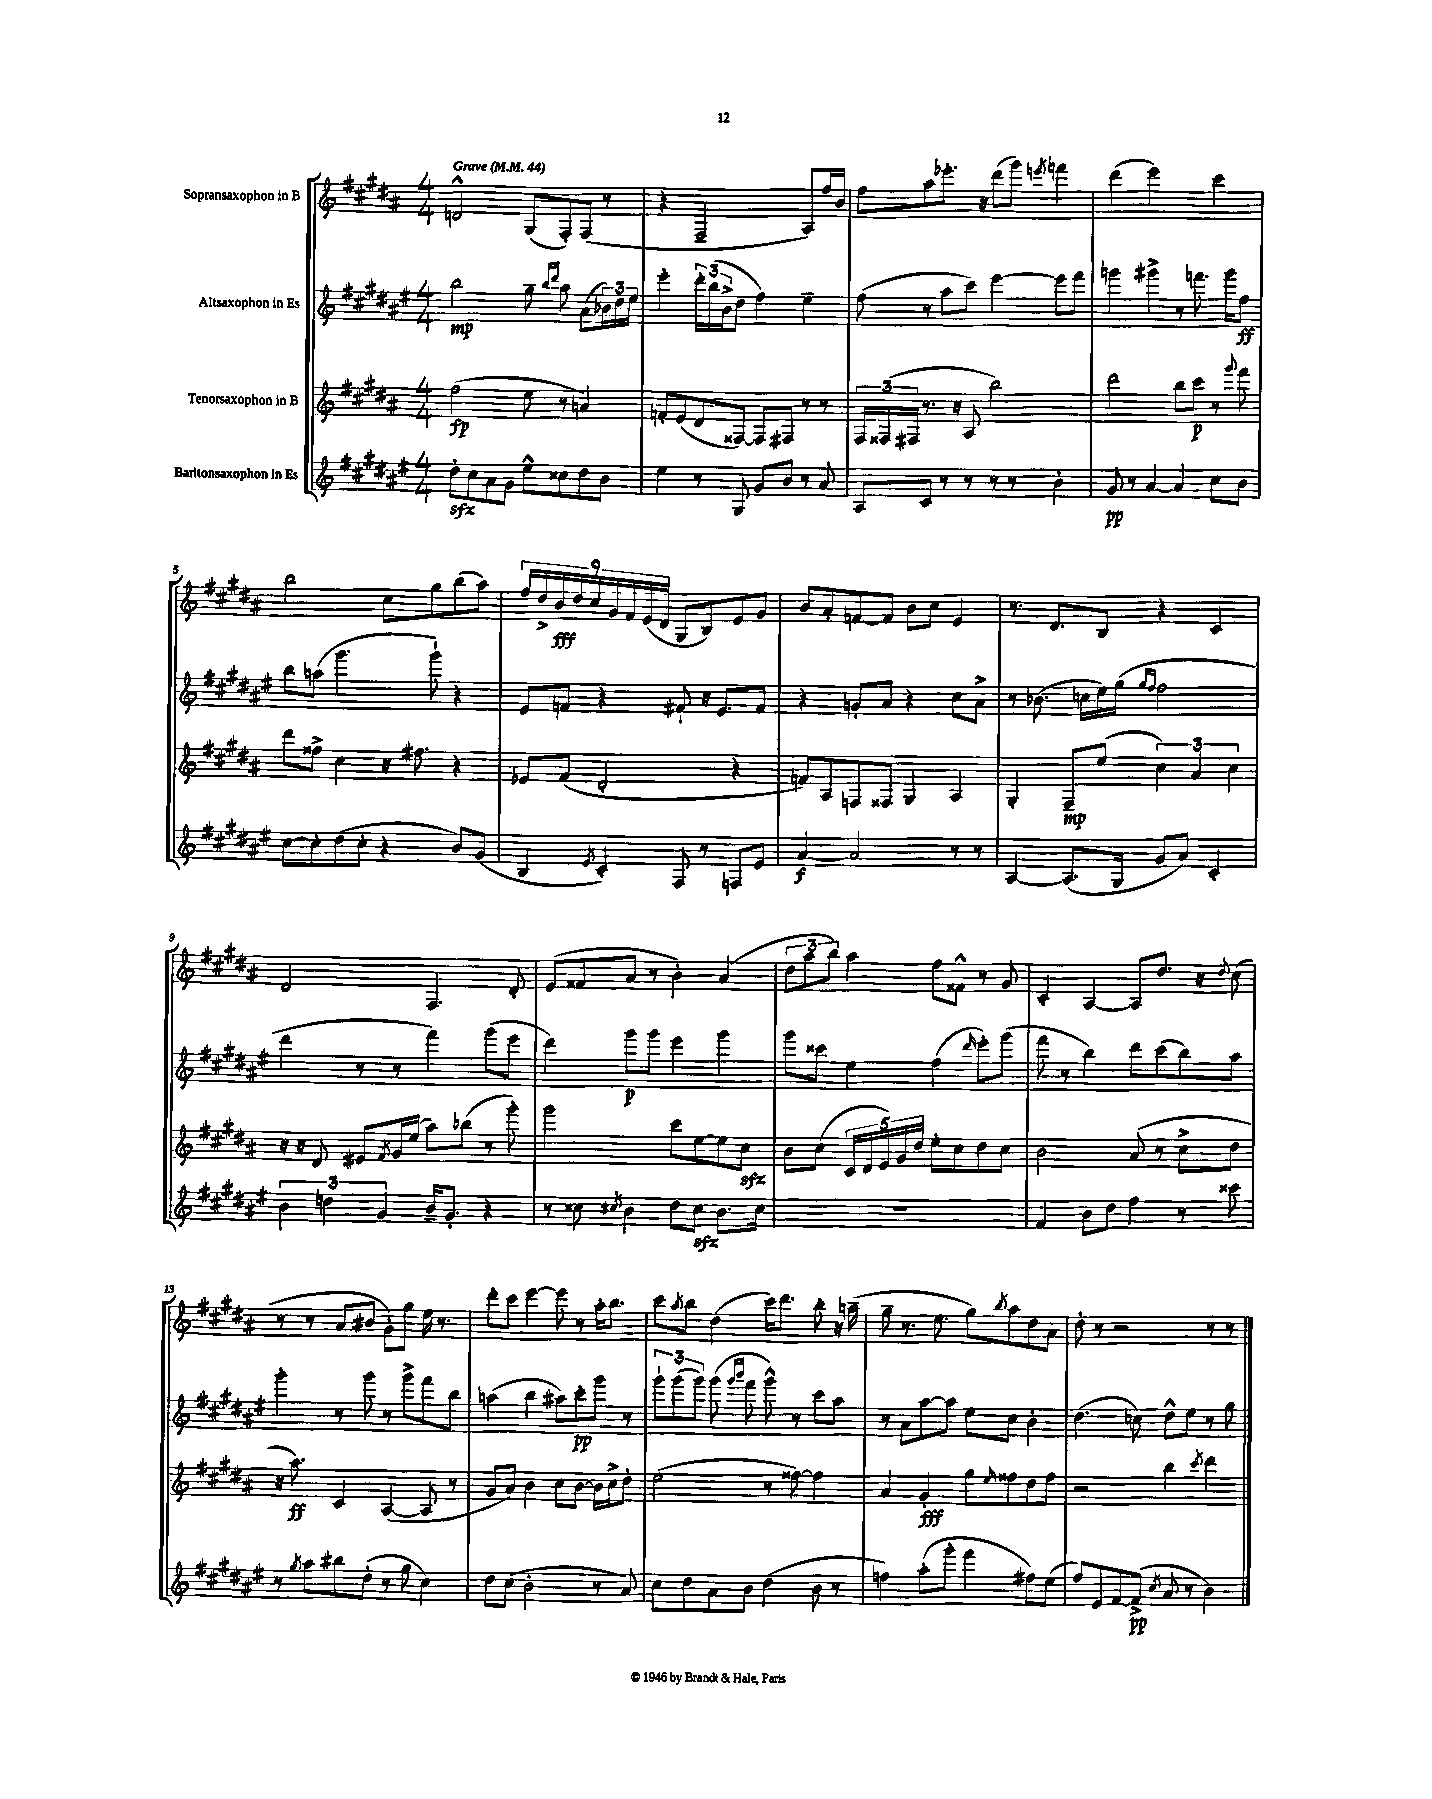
<<
\new StaffGroup <<
\new Staff = "s0" \with { instrumentName = "Sopransaxophon in B" } {
    \clef treble \key b \major \numericTimeSignature \time 4/4 \tempo "Grave" 4 = 44
    d'2-^ gis8( fis8-.) fis8( r8 |
    r4 fis2-- ais8) fis''16 b'16 |
    fis''8 ais''8 ees'''8.-. r16 dis'''8( gis'''8) \acciaccatura { e'''8 } f'''4 |
    dis'''4( e'''2) cis'''4 |
    b''2 cis''8 gis''8 b''8( ais''8) |
    \tuplet 9/8 { fis''16 dis''16-> b'16\fff dis''16 cis''16 gis'16 fis'16 e'16( dis'16 } gis8 b8) e'8 gis'8 |
    b'8 ais'8-. f'8~ f'8 b'8 cis''8 e'4 |
    r8. dis'8. b8 r4 cis'4 |
    dis'2 fis4. dis'8-. |
    e'8( fisis'8 ais'8 r8 b'4-.) ais'4( |
    \tuplet 3/2 { dis''8 ais''8 b''8) } ais''4 fis''8 fisis'8-^ r8 gis'8 |
    cis'4-. ais4~ ais8 dis''8. r16 \appoggiatura { dis''8 } cis''8( |
    r8 r8 ais'8 bis'8 gis'8-.) gis''8 e''16 r8. |
    dis'''8-. cis'''8 e'''4~ e'''8 r8 ais''16-. b''8. |
    cis'''8 \acciaccatura { ais''8 } b''8 dis''4( cis'''16) dis'''8. b''8-. r16 a''16--( |
    gis''8-- r8. e''8. gis''8) \acciaccatura { b''8 } ais''8 dis''8 ais'8 |
    dis''8-. r8 r2 r8 r8 \bar "|." |
}
\new Staff = "s1" \with { instrumentName = "Altsaxophon in Es" } {
    \clef treble \key fis \major \numericTimeSignature \time 4/4
    b''2\mp gis''8-- \grace { b''16 dis'''16 } ais''8 ais'8( \tuplet 3/2 { bes'16) dis''16 eis''16 } |
    eis'''4-. \tuplet 3/2 { dis'''16-. b''16( b'16-> } dis''8 fis''4) eis''4-- |
    fis''8( r8 ais''8 cis'''8) eis'''4~ eis'''8 fis'''8 |
    g'''4 gis'''4-> r8 f'''8. gis'''16 fis''8\ff |
    b''8 a''8( gis'''4. gis'''8-!) r4 |
    eis'8 f'8 r4 fis'8-! r16 eis'8. fis'8 |
    r4 g'8-. ais'8 r4 cis''8 ais'8-> |
    r8 bes'8.( c''16 eis''16) gis''16( \grace { gis''16 fis''16 } fis''2 |
    dis'''4 r8 r8 fis'''4) gis'''8( eis'''8 |
    dis'''4) gis'''8\p gis'''8 eis'''4 gis'''4 |
    gis'''8 cisis'''8 eis''4 fis''4( \grace { dis'''16 } eis'''8-.) gis'''8( |
    fis'''8 r8 b''4) dis'''8 cis'''8( b''8) ais''8 |
    gis'''4-. r8 gis'''8 r8 gis'''8-> fis'''8 b''8 |
    a''4( b''4 ais''8) cis'''8-.\pp gis'''8 r8 |
    \tuplet 3/2 { gis'''8-! gis'''8( gis'''8) } gis'''8( \grace { gis'''16 b'''16 } fis'''8 gis'''8-^) r8 cis'''8 ais''8 |
    r8 ais'8 ais''8~ ais''8 eis''8 cis''8 b'4-. |
    dis''4.( c''8) dis''8-^ eis''8 r8 gis''8 \bar "|." |
}
\new Staff = "s2" \with { instrumentName = "Tenorsaxophon in B" } {
    \clef treble \key b \major \numericTimeSignature \time 4/4
    fis''2\fp( e''8 r8 a'4) |
    f'8-. e'8( dis'8 fisis8~) fisis8 fis8 r8 r8 |
    \tuplet 3/2 { fis16 fisis16( fis16 } r8. r16 ais8 b''2) |
    dis'''2 b''8 cis'''8\p r8 \appoggiatura { gis'''8 } fis'''8 |
    dis'''8 fisis''8-> cis''4 r16 fis''8. r4 |
    ees'8 fis'8( dis'2-. r4 |
    f'8) ais8 f8 fisis8 gis4 ais4 |
    gis4-. fis8--\mp e''8( \tuplet 3/2 { cis''4) ais'4 cis''4 } |
    r16 r16 dis'8 eis'8 \acciaccatura { fis'8 } gis'16 e''16( ais''8) bes''8( r8 gis'''8-.) |
    gis'''2 cis'''8 e''8~ e''8 cis''8\sfz |
    b'8 cis''8( \tuplet 5/4 { cis'16 dis'16 e'16) gis'16 dis''16 } e''8-. cis''8 dis''8 cis''8 |
    b'2 ais'8( r8 cis''8-> dis''8 |
    r16 ais''8.\ff) cis'4 ais4~( ais8 r8 |
    gis'8 ais'8) b'4 cis''8 b'8~ b'16 cis''16-> dis''8-. |
    e''2( r8 fisis''8~) fisis''4 |
    ais'4 gis'4-.\fff gis''8 \grace { e''16 } fisis''8 dis''8 fisis''8 |
    r2 b''4 \acciaccatura { cis'''8 } dis'''4 \bar "|." |
}
\new Staff = "s3" \with { instrumentName = "Baritonsaxophon in Es" } {
    \clef treble \key fis \major \numericTimeSignature \time 4/4
    dis''8-.\sfz cis''8 ais'8 gis'8 eis''8-^ cisis''8 dis''8 b'8 |
    eis''4 r8 gis8 gis'8 b'8 r8 ais'8 |
    ais8 cis'8 r8 r8 r8 r8 b'4-. |
    gis'8\pp r8 ais'4~ ais'4 cis''8 b'8 |
    cis''8~ cis''8-. dis''8( cis''8-. r4 b'8) gis'8( |
    b4 \acciaccatura { eis'8 } cis'4-.) fis8 r8 f8 eis'8 |
    ais'4~\f ais'2 r8 r8 |
    ais4~ ais8.( gis16 gis'8 ais'8) cis'4-. |
    \tuplet 3/2 { b'4 d''4 gis'4 } b'16-- gis'8.-. r4 |
    r8 cisis''8 \acciaccatura { cis''8 } b'4 dis''8 cis''8\sfz b'8. cis''16 |
    R1 |
    fis'4 b'8 dis''8 fis''4 r8 cisis'''8 |
    r8 \acciaccatura { gis''8 } ais''8 bis''8 dis''8-.( r8 gis''8 cis''4) |
    dis''8 cis''8( b'2-. r8 ais'8) |
    cis''8 dis''8 ais'8 b'8 dis''4( b'8 r8 |
    f''4) ais''8-.( gis'''8-. fis'''4 fis''8) eis''8( |
    fis''8) eis'8 fis'8~ fis'8->\pp( \acciaccatura { cis''8 } ais'8 r8 b'4) \bar "|." |
}
>>
>>
